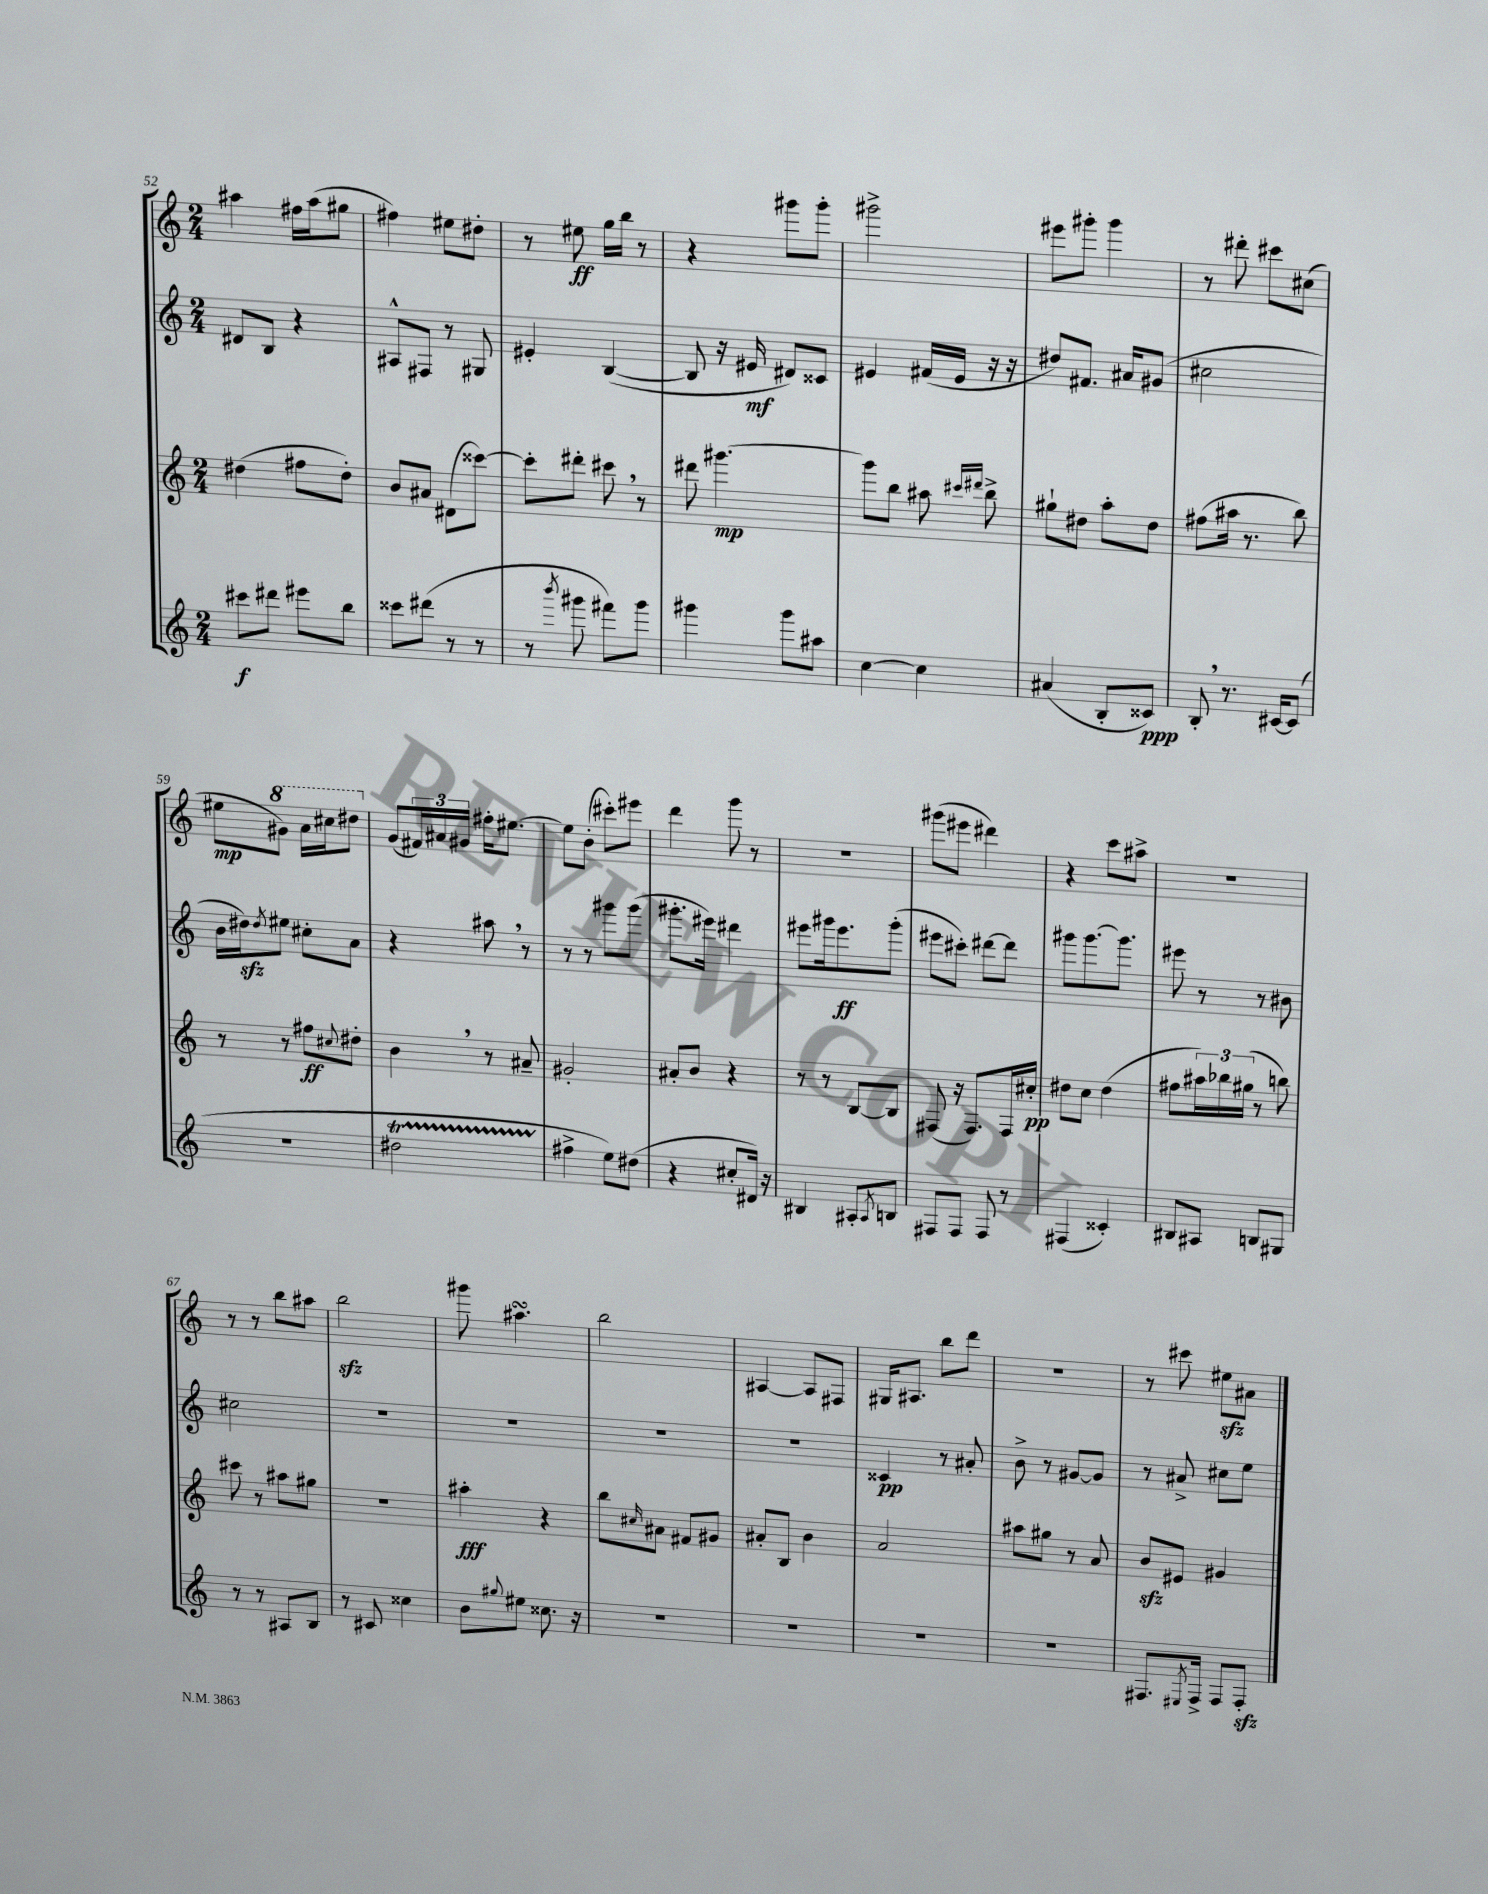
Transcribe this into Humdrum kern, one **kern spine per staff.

**kern	**dynam	**kern	**dynam	**kern	**dynam	**kern	**dynam
*part4	*part4	*part3	*part3	*part2	*part2	*part1	*part1
*staff4	*staff4	*staff3	*staff3	*staff2	*staff2	*staff1	*staff1
*clefG2	*	*clefG2	*	*clefG2	*	*clefG2	*
*k[]	*	*k[]	*	*k[]	*	*k[]	*
*M2/4	*	*M2/4	*	*M2/4	*	*M2/4	*
=52	=52	=52	=52	=52	=52	=52	=52
8ccc#X\L	f	(4dd#X\	.	8d#X/L	.	4aa#X\	.
8ddd#X\J	.	.	.	8B/J	.	.	.
8eee#X\L	.	8ff#X\L	.	4r	.	16ff#X\LL	.
.	.	.	.	.	.	(16aa#\J	.
8bb\J	.	8dd#'\J)	.	.	.	8gg#X\J	.
=53	=53	=53	=53	=53	=53	=53	=53
8ccc##X\L	.	8b/L	.	8A#X^^/L	.	4ff#X\)	.
(8ddd#X\J	.	8a#X/J	.	8F#X/J	.	.	.
8r	.	(8d#X\L	.	8r	.	8ee#X\L	.
8r	.	[8ccc##X\J)	.	8G#X/	.	8dd#X'\J	.
=54	=54	=54	=54	=54	=54	=54	=54
8r	.	8ccc##'\L]	.	4e#X'/	.	8r	.
8qbbb/	.	.	.	.	.	.	.
8ggg#X\	.	8ddd#X'\J	.	.	.	8ee#X\	ff
8fff#X\L)	.	8ccc#X,\	.	([4B/	.	16gg\LL	.
.	.	.	.	.	.	16bb\JJ	.
8ggg#\J	.	8r	.	.	.	8r	.
=55	=55	=55	=55	=55	=55	=55	=55
4ggg#X\	.	8ddd#X\	.	8B/]	.	4r	.
.	.	[4.ggg#X\	mp	16r	.	.	.
.	.	.	.	16e#X/	mf	.	.
8ggg#\L	.	.	.	8d#X/L)	.	8ggg#X\L	.
8aa#X\J	.	.	.	8c##X/J	.	8ggg#'\J	.
=56	=56	=56	=56	=56	=56	=56	=56
[4cc\	.	8ggg#\L]	.	4e#X/	.	2ggg#X^\	.
.	.	8bb\J	.	.	.	.	.
4cc\]	.	8aa#X\	.	(16f#X/LL	.	.	.
.	.	.	.	16e#/JJ	.	.	.
.	.	16qqccc#X/LL	.	.	.	.	.
.	.	16qqddd#X/JJ	.	.	.	.	.
.	.	8bb^\	.	16r	.	.	.
.	.	.	.	16r	.	.	.
=57	=57	=57	=57	=57	=57	=57	=57
(4a#X/	.	8gg#X`\L	.	8dd#X/L)	.	8eee#X\L	.
.	.	8dd#X\J	.	8.f#X/J	.	8ggg#X'\J	.
8B'/L	.	8aa'\L	.	.	.	4ggg#\	.
.	.	.	.	16a#X/KL	.	.	.
8c##X/J)	ppp	8dd#\J	.	(8g#X/J	.	.	.
=58	=58	=58	=58	=58	=58	=58	=58
8B',/	.	(8ff#X\L	.	2cc#X\	.	8r	.
8.r	.	16aa#X\Jk	.	.	.	8ddd#X'\	.
.	.	8.r	.	.	.	.	.
.	.	.	.	.	.	8ccc#X\L	.
[16c#X/KL	.	.	.	.	.	.	.
(8c#/J]	.	8bb\)	.	.	.	(8cc#X\J	.
!!LO:LB:g=z
=59	=59	=59	=59	=59	=59	=59	=59
2r	.	8r	.	16b\LL	.	8ee#X\L	mp
.	.	.	.	16dd#Xzz\J)	.	.	.
.	.	.	.	8qdd#/	.	.	.
*	*	*	*	*	*	*8va	*
.	.	8r	.	8ee#X\J	.	8gg#X\J)	.
.	.	8ff#X\L	ff	8cc#X'\L	.	16aa\LL	.
.	.	.	.	.	.	16ccc#X\J	.
.	.	8qqcc#X/	.	.	.	.	.
.	.	8dd#X'\J	.	8a\J	.	8ddd#X\J	.
=60	=60	=60	=60	=60	=60	=60	=60
*	*	*	*	*	*	*X8va	*
2dd#Xt\	.	4b,\	.	4r	.	(8g/L	.
.	.	.	.	.	.	24f#X/L)	.
.	.	.	.	.	.	24a#X/	.
.	.	.	.	.	.	24g#X/JJ	.
.	.	8r	.	8aa#X,\	.	16ff#X'\KL	.
.	.	.	.	.	.	[8.ee#X\J	.
.	.	8a#X~/	.	8r	.	.	.
=61	=61	=61	=61	=61	=61	=61	=61
4ff#X^\	.	2g#X'/	.	8r	.	8ee#\L]	.
.	.	.	.	8r	.	(8b'\J	.
8ee\L)	.	.	.	8ggg#X\L	.	8ccc#X'\L)	.
(8dd#X\J	.	.	.	(8ggg#\J	.	8eee#X\J	.
=62	=62	=62	=62	=62	=62	=62	=62
4r	.	8a#X'/L	.	8.ggg#X'\L	.	4ddd\	.
.	.	8b/J	.	.	.	.	.
.	.	.	.	16eee#X\Jk)	.	.	.
8cc#X'/L	.	4r	.	4ddd#X\	.	8ggg\	.
16d#X/Jk)	.	.	.	.	.	8r	.
16r	.	.	.	.	.	.	.
=63	=63	=63	=63	=63	=63	=63	=63
4B#X/	.	8r	.	8eee#X\L	.	2r	.
.	.	8r	.	16ggg#X\k	.	.	.
.	.	.	.	8.eee#\	ff	.	.
8A#X'/L	.	[8B/L	.	.	.	.	.
8qA#/	.	.	.	.	.	.	.
8Bn/J	.	8B/J]	.	(8ggg#'\J	.	.	.
=64	=64	=64	=64	=64	=64	=64	=64
8F#X/L	.	(8F#X/	.	8eee#X\L	.	(8ggg#X\L	.
8F#/J	.	16r	.	8ccc#X'\J)	.	8eee#X\J	.
.	.	8.F#/L)	.	.	.	.	.
8F#/	.	.	.	[8ddd#X\L	.	4ddd#X\)	.
8r	.	16F#/L	.	8ddd#\J]	.	.	.
.	.	16cc#X'/JJ	pp	.	.	.	.
=65	=65	=65	=65	=65	=65	=65	=65
(4F#X/	.	8dd#X\L	.	8ggg#X\L	.	4r	.
.	.	8cc\J	.	[8.ggg#\	.	.	.
4c##X'/)	.	(4dd#\	.	.	.	8ccc\L	.
.	.	.	.	8.ggg#\J]	.	.	.
.	.	.	.	.	.	8aa#X^\J	.
=66	=66	=66	=66	=66	=66	=66	=66
8B#X/L	.	8ff#X\L	.	8eee#X\	.	2r	.
8A#X/J	.	24aa#X\L)	.	8r	.	.	.
.	.	24bb-X\	.	.	.	.	.
.	.	(24gg#X\JJ	.	.	.	.	.
8Bn/L	.	8r	.	8r	.	.	.
8G#X/J	.	8bbn\)	.	8b#X\	.	.	.
!!LO:LB:g=z
=67	=67	=67	=67	=67	=67	=67	=67
8r	.	8ccc#X\	.	2cc#X\	.	8r	.
8r	.	8r	.	.	.	8r	.
8A#X/L	.	8aa#X\L	.	.	.	8bb\L	.
8B/J	.	8gg#X\J	.	.	.	8aa#X\J	.
=68	=68	=68	=68	=68	=68	=68	=68
8r	.	2r	.	2r	.	2bbzz\	.
8c#X/	.	.	.	.	.	.	.
4cc##X\	.	.	.	.	.	.	.
=69	=69	=69	=69	=69	=69	=69	=69
8b\L	.	4aa#X'\	fff	2r	.	8ggg#X\	.
8qqgg#X/	.	.	.	.	.	.	.
8ee#X\J	.	.	.	.	.	4.aa#XsSsS\	.
8.cc##X\	.	4r	.	.	.	.	.
16r	.	.	.	.	.	.	.
=70	=70	=70	=70	=70	=70	=70	=70
2r	.	8bb\L	.	2r	.	2bb\	.
.	.	16qqcc#X/	.	.	.	.	.
.	.	8a#X\J	.	.	.	.	.
.	.	8f#X/L	.	.	.	.	.
.	.	8g#X/J	.	.	.	.	.
=71	=71	=71	=71	=71	=71	=71	=71
2r	.	8a#X'/L	.	2r	.	[4A#X/	.
.	.	8B/J	.	.	.	.	.
.	.	4b\	.	.	.	8A#/L]	.
.	.	.	.	.	.	8F#X/J	.
=72	=72	=72	=72	=72	=72	=72	=72
2r	.	2a/	.	4c##X/	pp	16G#X/KL	.
.	.	.	.	.	.	8.A#X/J	.
.	.	.	.	8r	.	8bb\L	.
.	.	.	.	8a#X'/	.	8ddd\J	.
=73	=73	=73	=73	=73	=73	=73	=73
2r	.	8aa#X\L	.	8b^\	.	2r	.
.	.	8gg#X\J	.	8r	.	.	.
.	.	8r	.	[8g#X/L	.	.	.
.	.	8a/	.	8g#/J]	.	.	.
=74	=74	=74	=74	=74	=74	=74	=74
8.F#X/L	.	8bzz/L	.	8r	.	8r	.
.	.	8e#X/J	.	8a#X^/	.	8ccc#X\	.
8qE#X/	.	.	.	.	.	.	.
16F#^/Jk	.	.	.	.	.	.	.
8F#/L	.	4g#X/	.	8cc#X\L	.	8ee#Xzz\L	.
8F#zz'/J	.	.	.	8ee\J	.	8a#X\J	.
==	==	==	==	==	==	==	==
*-	*-	*-	*-	*-	*-	*-	*-
